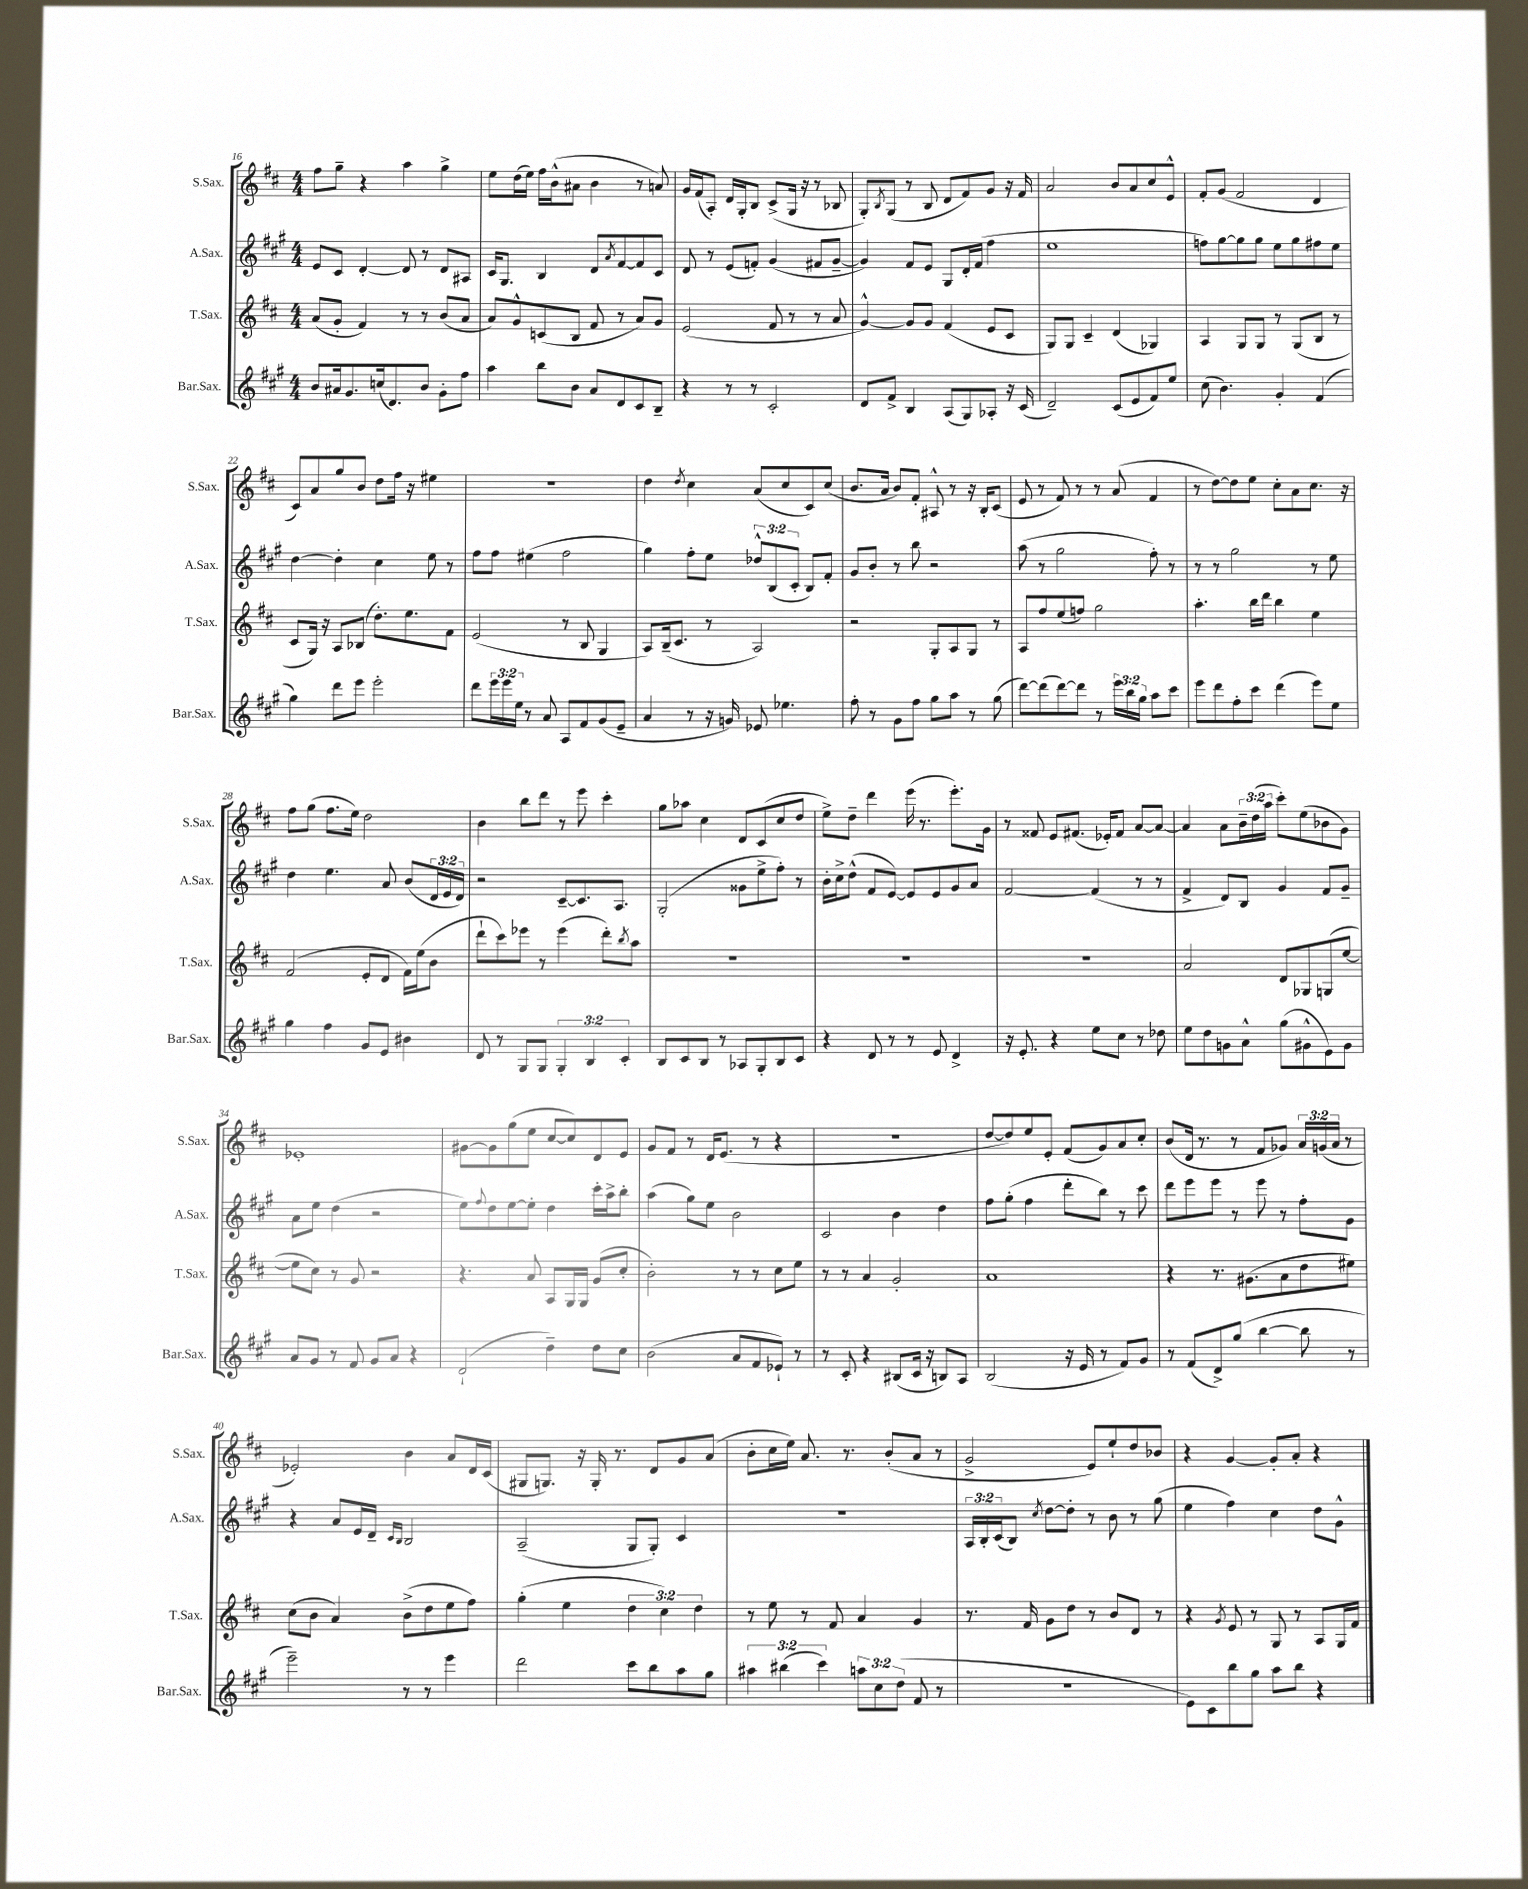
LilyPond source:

<<
\new StaffGroup <<
\new Staff = "s0" \with { instrumentName = "S.Sax." shortInstrumentName = "S.Sax." } {
    \clef treble \key d \major \numericTimeSignature \time 4/4 \override Staff.TupletNumber.text = #tuplet-number::calc-fraction-text
    fis''8 g''8-- r4 a''4 g''4-> |
    e''8 d''16( e''16) fis''16 b'16-^( ais'8 b'4 r8 a'8) |
    g'16 fis'16( a8-.) d'16 g16-. b8 cis'8->( g16 r16 r8 bes8 |
    g8-.) \acciaccatura { b8 } g8( r8 b8 d'8 fis'8) g'8 r16 fis'16 |
    a'2 b'8 a'8 cis''8 e'8-^ |
    fis'8-. g'8( fis'2 d'4 |
    cis'8) a'8 g''8 b'8 d''8 fis''16 r16 eis''4 |
    R1 |
    d''4 \acciaccatura { d''8 } cis''4 a'8( cis''8 cis'8) cis''8( |
    b'8. a'16 b'8) fis'8-. ais8-^ r8 r16 b16-. cis'8( |
    e'8 r8 fis'8) r8 r8 a'8( fis'4 |
    r8 d''8~) d''8 e''8 cis''8-. a'8 cis''8. r16 |
    fis''8 g''8( fis''8. e''16) d''2 |
    b'4 b''8 d'''8 r8 e'''8 cis'''4-. |
    g''8 aes''8 cis''4 d'8 cis'8( cis''8 d''8 |
    e''8->) d''8-- d'''4 e'''16( r8. e'''8.-.) g'16 |
    r8 fisis'8 e'8 fis'8.( ees'16-.) fis'8 a'8~ a'8~ |
    a'4 a'8 \tuplet 3/2 { b'16-- d''16( a''16 } cis'''8-.) e''8( bes'8 g'8) |
    ees'1-. |
    gis'8~ gis'8 g''8( e''8 cis''8~ cis''8) d'8 e'8 |
    g'8 fis'8 r8 d'16 e'8.( r8 r4 |
    r1 |
    d''8~ d''8) e''8 e'8-. fis'8( g'8) a'8 cis''8-. |
    b'8( d'16 r8. r8 fis'8 ges'8) \tuplet 3/2 { a'16 g'16( a'16 } r8 |
    ees'2-.) b'4 a'8 d'16 cis'16( |
    gis8 g8.) r16 g16-. r8. d'8 g'8 a'8( |
    b'8-. cis''16 e''16) a'8. r8. b'8-.( a'8 r8 |
    g'2-> e'8) e''8-! d''8 bes'8 |
    r4 g'4~ g'8-. a'8-. r4 \bar "|." |
}
\new Staff = "s1" \with { instrumentName = "A.Sax." shortInstrumentName = "A.Sax." } {
    \clef treble \key a \major \numericTimeSignature \time 4/4 \override Staff.TupletNumber.text = #tuplet-number::calc-fraction-text
    e'8 cis'8 d'4~-. d'8 r8 d'8 ais8 |
    cis'16 gis8. b4 d'8 \acciaccatura { a'8 } fis'8~ fis'8 cis'8 |
    d'8 r8 e'8( f'8-.) gis'4( fis'8 gis'8~-- |
    gis'4) fis'8 e'8 gis8 d'16-. fis'16( fis''4 |
    e''1 |
    f''8) gis''8~ gis''8 gis''8 e''8 gis''8 fis''8 e''8 |
    d''4~ d''4-. cis''4 e''8 r8 |
    fis''8 fis''8 eis''4( fis''2 |
    gis''4) fis''8-. e''8 \tuplet 3/2 { des''8-^ b8( cis'8-. } b8) fis'8-. |
    gis'8 b'8-. r8 b''8 r2 |
    a''8( r8 gis''2 fis''8-.) r8 |
    r8 r8 gis''2 r8 e''8 |
    d''4 e''4. a'8 b'8( \tuplet 3/2 { d'16 e'16 d'16) } |
    r2 cis'8~-- cis'8. a8. |
    gis2-.( gisis'8 e''8-> fis''8-.) r8 |
    b'16-. cis''16-> d''8-^( fis'8 e'8~) e'8 e'8 gis'8 a'8 |
    fis'2~ fis'4( r8 r8 |
    fis'4-> d'8) b8 gis'4 fis'8 gis'8-- |
    a'8 e''8 d''4( r2 |
    e''8) \appoggiatura { fis''8 } d''8 e''8~ e''8-. d''4 cis'''16-. a''16-> b''8-. |
    a''4( gis''8) e''8 b'2 |
    cis'2 b'4 d''4 |
    fis''8 gis''8-.( fis''4 d'''8-. b''8) r8 cis'''8 |
    d'''8 e'''8 e'''8 r8 e'''8 r8 fis''8-. gis'8 |
    r4 a'8 e'16 d'16-- \grace { cis'16 b16 } b2 |
    a2--( gis8 gis8-.) cis'4 |
    r1 |
    \tuplet 3/2 { a16 b16-. cis'16( } b8) \acciaccatura { cis''8 } d''8~ d''8-. r8 b'8 r8 gis''8( |
    e''4 fis''4) cis''4 d''8 gis'8-^ \bar "|." |
}
\new Staff = "s2" \with { instrumentName = "T.Sax." shortInstrumentName = "T.Sax." } {
    \clef treble \key d \major \numericTimeSignature \time 4/4 \override Staff.TupletNumber.text = #tuplet-number::calc-fraction-text
    a'8( g'8-. fis'4) r8 r8 b'8( a'8 |
    a'8) g'8-^ c'8( b8 fis'8 r8 a'8) g'8 |
    e'2( fis'8 r8 r8 a'8 |
    g'4~-^) g'8 g'8 fis'4( e'8 cis'8 |
    g8) g8 cis'4-- d'4( ges4) |
    a4 g8 g8 r8 g8( b8 r8 |
    cis'8 g16) r16 a8 bes8( d''8.-.) e''8. fis'8 |
    e'2( r8 b8 g4 |
    a8) b16--( cis'8. r8 a2) |
    r2 g8-. a8 g8 r8 |
    a8 fis''8 e''8( f''8) g''2 |
    a''4.-. b''16 d'''16 b''4 e''4 |
    fis'2( e'8-. d'8 fis'16) e''16( b'8 |
    d'''8-! cis'''8) ees'''8 r8 ees'''4( d'''8-.) \acciaccatura { b''8 } a''8 |
    R1 |
    R1 |
    R1 |
    a'2 d'8 ges8 g8( e''8~ |
    e''8 cis''8) r8 g'8 r2 |
    r4. a'8 a8 g16 g16 g'8( cis''8-. |
    b'2-.) r8 r8 cis''8 e''8 |
    r8 r8 a'4 g'2-. |
    a'1 |
    r4 r8. gis'8.( a'8 d''8 eis''8) |
    cis''8( b'8 a'4) b'8->( d''8 e''8 fis''8) |
    g''4-.( e''4 \tuplet 3/2 { d''4 cis''4) d''4 } |
    r8 e''8 r8 fis'8 a'4 g'4 |
    r8. fis'16 g'8 d''8 r8 b'8 d'8 r8 |
    r4 \acciaccatura { g'8 } e'8 r8 g8 r8 a8 g16 fis'16 \bar "|." |
}
\new Staff = "s3" \with { instrumentName = "Bar.Sax." shortInstrumentName = "Bar.Sax." } {
    \clef treble \key a \major \numericTimeSignature \time 4/4 \override Staff.TupletNumber.text = #tuplet-number::calc-fraction-text
    b'8 ais'16 gis'8. c''16( d'8.) b'8 gis'8-. fis''8 |
    a''4 b''8 b'8 a'8 d'8 cis'8 b8-- |
    r4 r8 r8 cis'2-. |
    d'8 fis'8-> b4 a8( gis8) aes8-. r16 cis'16( |
    d'2--) cis'8( e'8 fis'8) e''8 |
    cis''8( b'4.) gis'4-. fis'4( |
    gis''4) d'''8 e'''8 e'''2-. |
    d'''8 \tuplet 3/2 { e'''16 e'''16 e''16 } r8 a'8 a8 fis'8 gis'8( e'8-- |
    a'4 r8 r16 g'16) ees'8 ees''4. |
    fis''8-. r8 gis'8 fis''8 gis''8 a''8 r8 gis''8( |
    d'''8~) d'''8( d'''8~) d'''8 r8 \tuplet 3/2 { e'''16 b''16 gis''16 } a''8 cis'''8 |
    e'''8 d'''8 fis''8-. cis'''8 d'''4( e'''8) e''8 |
    gis''4 fis''4 gis'8 e'8 bis'4 |
    d'8 r8 gis8 gis8 \tuplet 3/2 { gis4-. b4 cis'4-. } |
    b8 cis'8 b8 r8 aes8 gis8-. b8 cis'8 |
    r4 d'8 r8 r8 e'8 d'4-> |
    r16 e'8.-. r4 e''8 cis''8 r8 des''8 |
    e''8 d''8 g'8 a'8-^ gis''8( gis'8-^ e'8) gis'8 |
    a'8 gis'8 r8 fis'8 gis'8 a'8 r4 |
    d'2-!( d''4--) d''8 cis''8 |
    b'2( a'8 fis'8 ees'8-!) r8 |
    r8 cis'8-. r4 bis8( cis'16 r16 b8) a8 |
    b2( r16 e'16 r8 fis'8) gis'8 |
    r8 fis'8( d'8->) gis''8( b''4~ b''8 r8 |
    e'''2--) r8 r8 e'''4 |
    d'''2 cis'''8 b''8 a''8 gis''8 |
    \tuplet 3/2 { ais''4 bis''4( cis'''4) } \tuplet 3/2 { a''8 cis''8 d''8( } fis'8 r8 |
    R1 |
    e'8) cis'8 b''8 gis''8 a''8 b''8 r4 \bar "|." |
}
>>
>>
\layout { \context { \Score currentBarNumber = #16 } }
